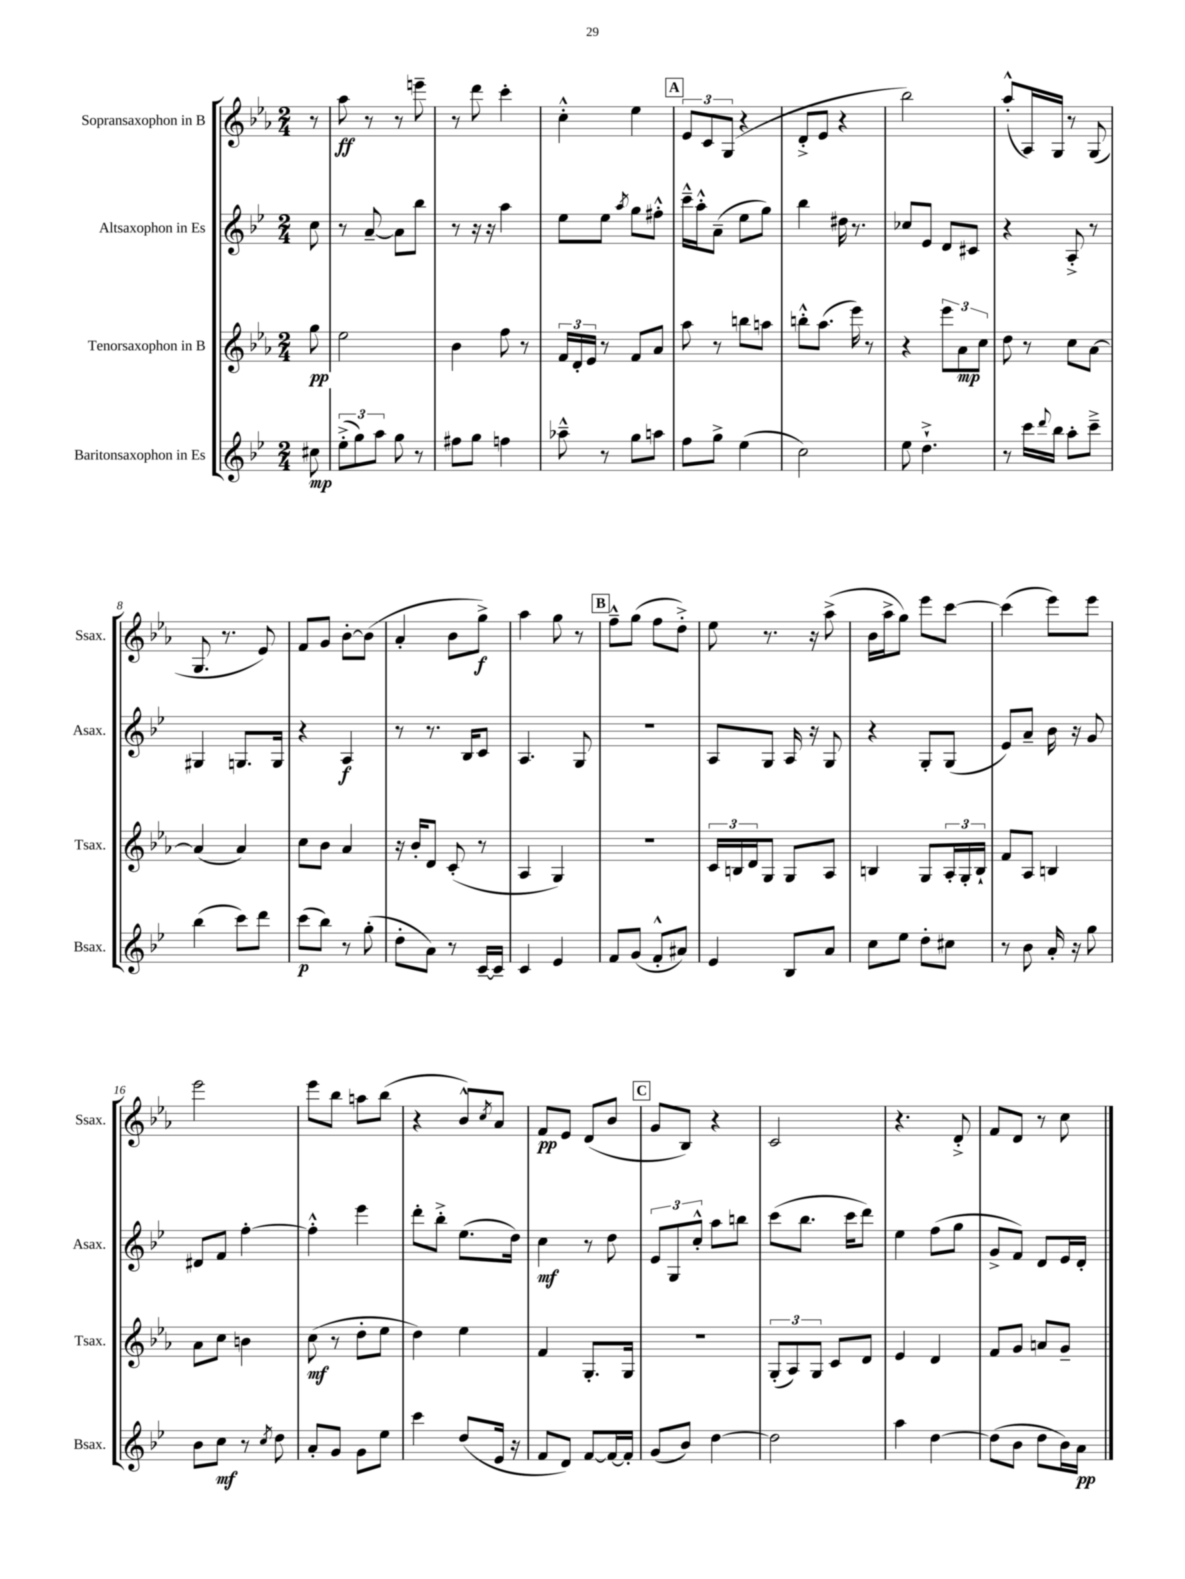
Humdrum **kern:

**kern	**dynam	**kern	**dynam	**kern	**dynam	**kern	**dynam
*part4	*part4	*part3	*part3	*part2	*part2	*part1	*part1
*staff4	*staff4	*staff3	*staff3	*staff2	*staff2	*staff1	*staff1
*I"Baritonsaxophon in Es	*	*I"Tenorsaxophon in B	*	*I"Altsaxophon in Es	*	*I"Sopransaxophon in B	*
*I'Bsax.	*	*I'Tsax.	*	*I'Asax.	*	*I'Ssax.	*
*clefG2	*	*clefG2	*	*clefG2	*	*clefG2	*
*k[b-e-]	*	*k[b-e-a-]	*	*k[b-e-]	*	*k[b-e-a-]	*
*M2/4	*	*M2/4	*	*M2/4	*	*M2/4	*
=	=	=	=	=	=	=	=
8cc#X\	mp	8gg\	pp	8cc\	.	8r	.
=1	=1	=1	=1	=1	=1	=1	=1
(12ee-'^\L	.	2ee-\	.	8r	.	8aa-\	ff
12gg\)	.	.	.	.	.	.	.
.	.	.	.	[8a~/	.	8r	.
12aa\J	.	.	.	.	.	.	.
8gg\	.	.	.	8a\L]	.	8r	.
8r	.	.	.	8bb-\J	.	8eeen~\	.
=2	=2	=2	=2	=2	=2	=2	=2
8ff#X\L	.	4b-\	.	8r	.	8r	.
8gg\J	.	.	.	16r	.	8ddd\	.
.	.	.	.	16r	.	.	.
4ffn\	.	8ff\	.	4aa\	.	4ccc'\	.
.	.	8r	.	.	.	.	.
=3	=3	=3	=3	=3	=3	=3	=3
8aa-X~^^\	.	24f/LL	.	8ee-\L	.	4cc'^^\	.
.	.	24d'/	.	.	.	.	.
.	.	24e-/JJ	.	.	.	.	.
8r	.	8r	.	8ee-\J	.	.	.
.	.	.	.	8qaa/	.	.	.
8gg\L	.	8f/L	.	8gg\L	.	4ee-\	.
8aan\J	.	8a-/J	.	8ff#X'^^\J	.	.	.
!!LO:REH:place=s1:t=A
=4	=4	=4	=4	=4	=4	=4	=4
8ff\L	.	8aa-\	.	16ccc~^^\LL	.	12e-/L	.
.	.	.	.	16aa'^^\J	.	.	.
.	.	.	.	.	.	12c/	.
8gg^\J	.	8r	.	(8a~\J	.	.	.
.	.	.	.	.	.	(12G/J	.
(4ee-\	.	8bbn\L	.	8ee-\L	.	4r	.
.	.	8aan\J	.	8gg\J)	.	.	.
=5	=5	=5	=5	=5	=5	=5	=5
2cc\)	.	8bbn'^^\L	.	4bb-\	.	8d'^/L	.
.	.	(8.aa-\J	.	.	.	8e-/J	.
.	.	.	.	16dd#X\	.	4r	.
.	.	16eee-\)	.	8.r	.	.	.
.	.	8r	.	.	.	.	.
=6	=6	=6	=6	=6	=6	=6	=6
8ee-\	.	4r	.	8cc-X/L	.	2bb-\)	.
4.dd`^\	.	.	.	8e-/J	.	.	.
.	.	12eee-\L	.	8d/L	.	.	.
.	.	12a-\	mp	.	.	.	.
.	.	.	.	8c#X/J	.	.	.
.	.	12cc\J	.	.	.	.	.
=7	=7	=7	=7	=7	=7	=7	=7
8r	.	8dd\	.	4r	.	(8aa-'^^/L	.
16ccc\LL	.	8r	.	.	.	16A-/L)	.
8qqddd/	.	.	.	.	.	.	.
16bb-\JJ	.	.	.	.	.	16G/JJ	.
8aa'\L	.	8cc\L	.	8A'^/	.	8r	.
8ccc~^\J	.	[8a-\J	.	8r	.	(8G/	.
!!LO:LB:g=z
=8	=8	=8	=8	=8	=8	=8	=8
(4bb-\	.	(4a-/]	.	4G#X/	.	8.G/	.
.	.	.	.	.	.	8.r	.
8ccc\L)	.	4a-/)	.	8.Gn/L	.	.	.
8ddd\J	.	.	.	.	.	8e-/)	.
.	.	.	.	16G/Jk	.	.	.
=9	=9	=9	=9	=9	=9	=9	=9
(8ccc\L	p	8cc\L	.	4r	.	8f/L	.
8bb-\J)	.	8b-\J	.	.	.	8g/J	.
8r	.	4a-/	.	4A/	f	[8b-'\L	.
(8gg'\	.	.	.	.	.	(8b-\J]	.
=10	=10	=10	=10	=10	=10	=10	=10
8dd'\L	.	16r	.	8r	.	4a-'/	.
.	.	16b-'/KL	.	.	.	.	.
8a\J)	.	8d/J	.	8.r	.	.	.
8r	.	(8c'/	.	.	.	8b-\L	.
.	.	.	.	16B-/KL	.	.	.
[16c~/LL	.	8r	.	8c/J	.	8gg^\J)	f
16c~/JJ]	.	.	.	.	.	.	.
=11	=11	=11	=11	=11	=11	=11	=11
4c/	.	4A-/	.	4.A/	.	4aa-\	.
4e-/	.	4G/)	.	.	.	8gg\	.
.	.	.	.	8G/	.	8r	.
!!LO:REH:place=s1:t=B
=12	=12	=12	=12	=12	=12	=12	=12
8f/L	.	2r	.	2r	.	8ff~^^\L	.
(8g/J	.	.	.	.	.	(8gg\J	.
8f'^^/L	.	.	.	.	.	8ff\L	.
8a#X/J)	.	.	.	.	.	8dd'^\J)	.
=13	=13	=13	=13	=13	=13	=13	=13
4e-/	.	24c/LL	.	8A/L	.	8ee-\	.
.	.	24Bn/	.	.	.	.	.
.	.	24d/J	.	.	.	.	.
.	.	8G/J	.	8G/J	.	8.r	.
8B-/L	.	8G/L	.	16A/	.	.	.
.	.	.	.	16r	.	16r	.
8a/J	.	8A-/J	.	8G/	.	(8aa-^\	.
=14	=14	=14	=14	=14	=14	=14	=14
8cc\L	.	4Bn/	.	4r	.	16b-\LL	.
.	.	.	.	.	.	16aa-^\J	.
8ee-\J	.	.	.	.	.	8gg\J)	.
8dd'\L	.	8G/L	.	8G'/L	.	8eee-\L	.
8cc#X\J	.	24A-'/L	.	(8G/J	.	[8ccc\J	.
.	.	24G'/	.	.	.	.	.
.	.	24B`/JJ	.	.	.	.	.
=15	=15	=15	=15	=15	=15	=15	=15
8r	.	8f/L	.	8e-/L)	.	(4ccc\]	.
8b-\	.	8A-/J	.	8a~/J	.	.	.
16a'/	.	4Bn/	.	16b-\	.	8eee-\L)	.
16r	.	.	.	16r	.	.	.
8gg\	.	.	.	8g/	.	8eee-\J	.
!!LO:LB:g=z
=16	=16	=16	=16	=16	=16	=16	=16
8b-\L	.	8a-\L	.	8d#X/L	.	2eee-\	.
8cc\J	mf	8cc\J	.	8f/J	.	.	.
8r	.	4bn\	.	[4ff'\	.	.	.
8qcc/	.	.	.	.	.	.	.
8dd\	.	.	.	.	.	.	.
=17	=17	=17	=17	=17	=17	=17	=17
8a'/L	.	(8cc\	mf	4ff'^^\]	.	8eee-\L	.
8g/J	.	8r	.	.	.	8bb-\J	.
8g\L	.	8dd'\L	.	4eee-\	.	8aan\L	.
8ee-\J	.	8ee-\J	.	.	.	(8bb-\J	.
=18	=18	=18	=18	=18	=18	=18	=18
4ccc\	.	4dd\)	.	8ddd'\L	.	4r	.
.	.	.	.	8bb-'^\J	.	.	.
(8dd/L	.	4ee-\	.	(8.ee-\L	.	8b-^^/L)	.
.	.	.	.	.	.	8qcc/	.
16e-/Jk	.	.	.	.	.	8a-/J	.
16r	.	.	.	16dd\Jk)	.	.	.
=19	=19	=19	=19	=19	=19	=19	=19
8f/L	.	4f/	.	4cc\	mf	8f/L	pp
8d/J)	.	.	.	.	.	8e-/J	.
[8f/L	.	8.G'/L	.	8r	.	(8d/L	.
16f/L_	.	.	.	8dd\	.	8b-/J	.
16f'/JJ]	.	16G/Jk	.	.	.	.	.
!!LO:REH:place=s1:t=C
=20	=20	=20	=20	=20	=20	=20	=20
(8g/L	.	2r	.	12e-/L	.	8g/L	.
.	.	.	.	12G/	.	.	.
8b-/J)	.	.	.	.	.	8B-/J)	.
.	.	.	.	12cc'^^/J	.	.	.
[4dd\	.	.	.	8aa\L	.	4r	.
.	.	.	.	8bbn\J	.	.	.
=21	=21	=21	=21	=21	=21	=21	=21
2dd\]	.	(12G'/L	.	(8ccc\L	.	2c/	.
.	.	12A-/)	.	.	.	.	.
.	.	.	.	8.bb-\J	.	.	.
.	.	12G/J	.	.	.	.	.
.	.	8c/L	.	.	.	.	.
.	.	.	.	16ccc\KL	.	.	.
.	.	8d/J	.	8ddd\J)	.	.	.
=22	=22	=22	=22	=22	=22	=22	=22
4aa\	.	4e-/	.	4ee-\	.	4.r	.
[4dd\	.	4d/	.	(8ff\L	.	.	.
.	.	.	.	8gg\J	.	8d'^/	.
=23	=23	=23	=23	=23	=23	=23	=23
(8dd\L]	.	8f/L	.	8g^/L	.	8f/L	.
8b-\J	.	8g/J	.	8f/J)	.	8d/J	.
8dd\L	.	8an/L	.	8d/L	.	8r	.
16b-\L)	.	8g~/J	.	16e-/L	.	8cc\	.
16a\JJ	pp	.	.	16d'/JJ	.	.	.
==	==	==	==	==	==	==	==
*-	*-	*-	*-	*-	*-	*-	*-
